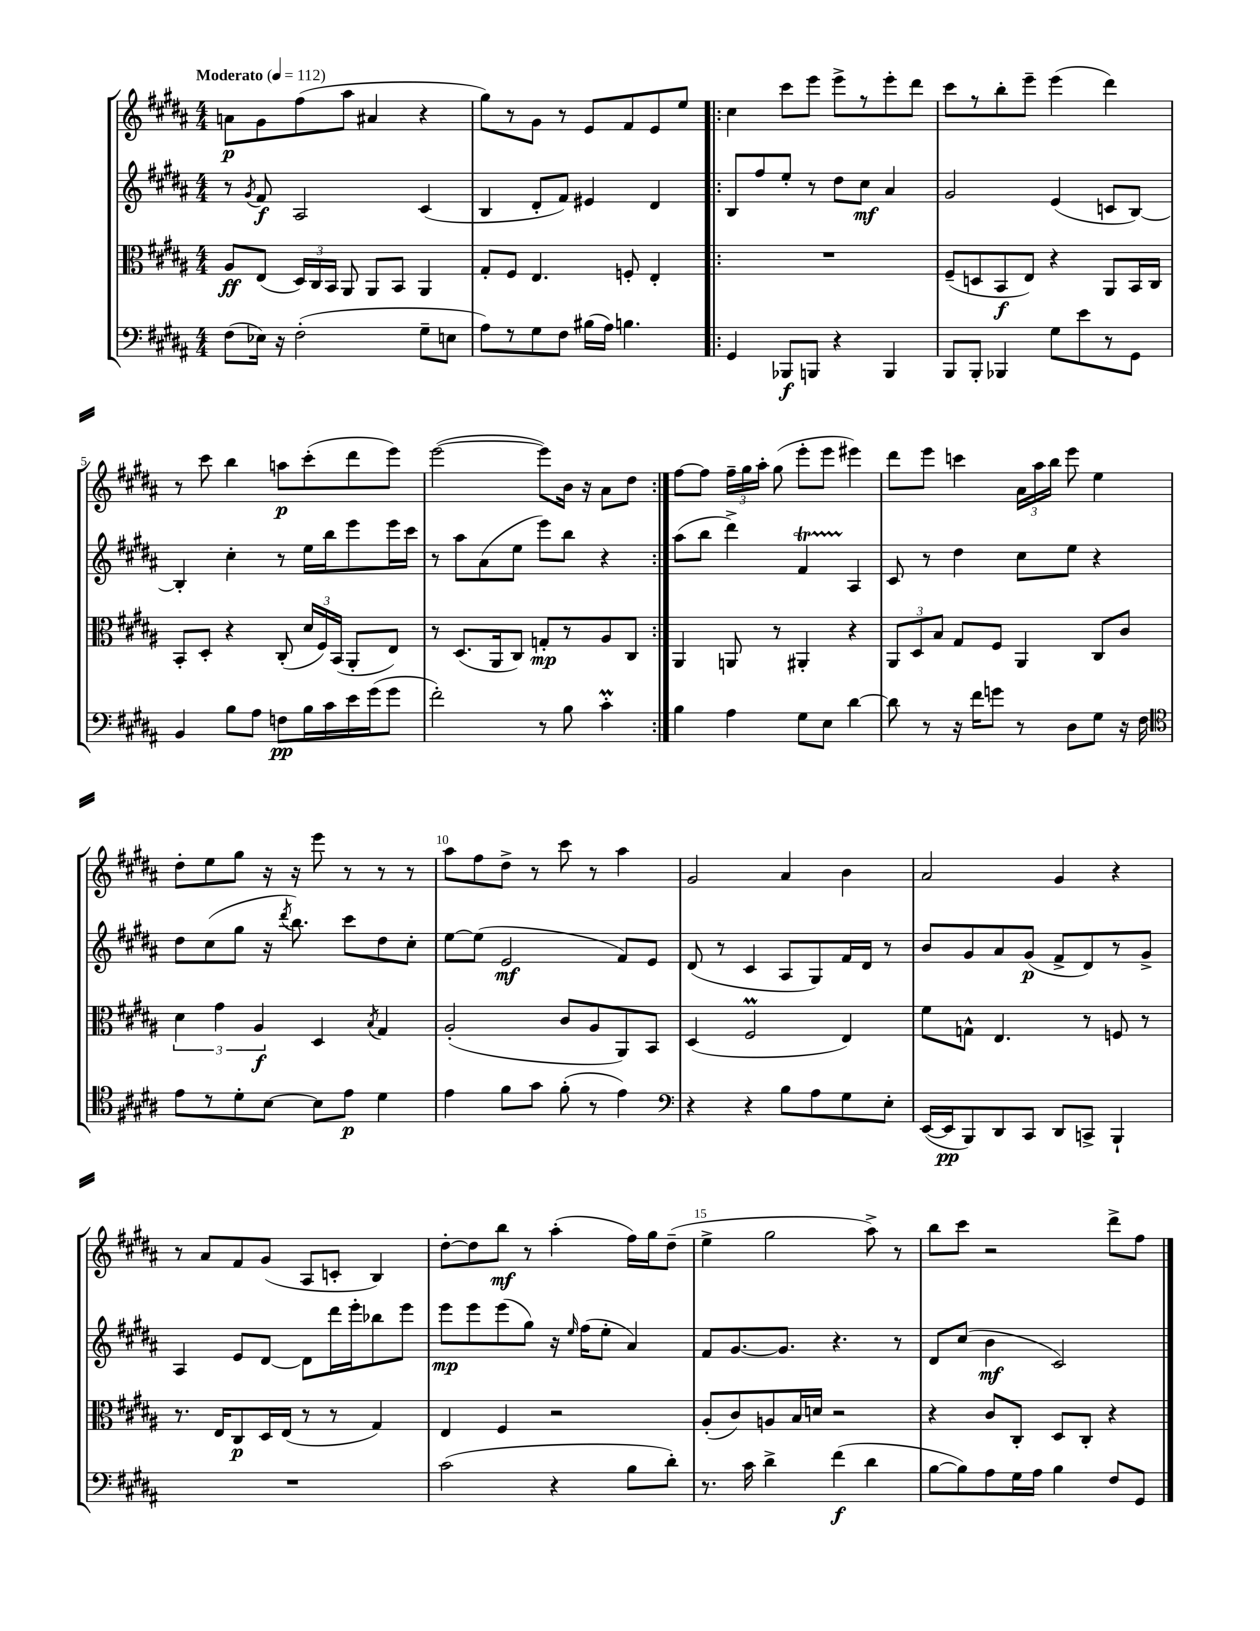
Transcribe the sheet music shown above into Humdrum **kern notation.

**kern	**kern	**kern	**kern
*staff4	*staff3	*staff2	*staff1
*clefF4	*clefC3	*clefG2	*clefG2
*k[f#c#g#d#a#]	*k[f#c#g#d#a#]	*k[f#c#g#d#a#]	*k[f#c#g#d#a#]
*M4/4	*M4/4	*M4/4	*M4/4
*MM112	*MM112	*MM112	*MM112
(8F#	8A#	8r	8a
.	.	8qg#	.
16E-)	(8E	8f#	8g#
16r	.	.	.
(2F#'	24D#)	2A#	(8ff#
.	24C#	.	.
.	24BB	.	.
.	8AA#	.	8aa#
.	8AA#	.	4a#
.	8BB	.	.
8G#~	4AA#	(4c#	4r
8E	.	.	.
=	=	=	=
8A#)	8G#'	4B	8gg#)
8r	8F#	.	8r
8G#	4.E	8d#'	8g#
8F#	.	8f#)	8r
(16B#	.	4e#	8e
16A#)	.	.	.
4.B	8F'	.	8f#
.	4E'	4d#	8e
.	.	.	8ee
=!|:	=!|:	=!|:	=!|:
4GG#	1r	8B	4cc#
.	.	8ff#	.
8BBB-	.	8ee'	8ccc#
8BBB	.	8r	8eee
4r	.	8dd#	8eee^
.	.	8cc#	8r
4BBB	.	4a#	8eee'
.	.	.	8ddd#
=	=	=	=
8BBB	(8F#~	2g#	8ccc#
8BBB'	8D	.	8r
4BBB-	8BB	.	8bb'
.	8E)	.	8eee~
8G#	4r	(4e	(4eee
8e	.	.	.
8r	8AA#	8c	4ddd#)
8GG#	16BB	[8B)	.
.	16C#	.	.
=	=	=	=
4BB	8BB'	4B']	8r
.	8D#'	.	8ccc#
8B	4r	4cc#'	4bb
8A#	.	.	.
8F	(8C#'	8r	8aa
16B	24d#	16ee	(8ccc#'
.	24F#)	.	.
16c#	.	16bb	.
.	(24BB	.	.
16e	8AA#'	8eee	8ddd#
(16g#	.	.	.
8g#	8E)	16eee	8eee)
.	.	16ccc#	.
=	=	=	=
2f#')	8r	8r	([2eee
.	(8.D#	8aa#	.
.	.	(8a#	.
.	16AA#	.	.
.	8C#)	8ee	.
8r	8G'	8eee)	8eee])
8B	8r	8bb	16b
.	.	.	16r
4c#'	8A#	4r	8a#
.	8C#	.	8dd#
=:|!	=:|!	=:|!	=:|!
4B	4AA#	(8aa#	[8ff#
.	.	8bb	8ff#]
4A#	8AA	4ddd#^)	24ff#~
.	.	.	24gg#
.	.	.	24aa#'
.	8r	.	(8gg#
8G#	4AA#'	4f#	8eee'
8E	.	.	8eee
[4d#	4r	4A#	4eee#)
=	=	=	=
8d#]	12AA#	8c#	8ddd#
.	12D#	.	.
8r	.	8r	8eee
.	12B	.	.
16r	8G#	4dd#	4ccc
16f#	.	.	.
8g	8F#	.	.
8r	4AA#	8cc#	24a#
.	.	.	24aa#
.	.	.	24bb
8D#	.	8ee	8eee
8G#	8C#	4r	4ee
16r	8c#	.	.
16F#	.	.	.
=	=	=	=
*clefC4	*	*	*
8e	6d#	8dd#	8dd#'
8r	.	(8cc#	8ee
.	6g#	.	.
8d#'	.	8gg#	8gg#
.	6A#	.	.
[8B	.	16r	16r
.	.	8qddd#	.
.	.	8.bb)	16r
8B]	4D#	.	8eee
8e	.	8ccc#	8r
.	8qB	.	.
4d#	4G#	8dd#	8r
.	.	8cc#'	8r
=	=	=	=
4e	(2A#'	[8ee	8aa#
.	.	(8ee]	8ff#
8f#	.	2e	8dd#^
8g#	.	.	8r
(8f#'	8c#	.	8ccc#
8r	8A#	.	8r
4e)	8AA#)	8f#)	4aa#
.	8BB	8e	.
=	=	=	=
*clefF4	*	*	*
4r	(4D#	(8d#	2g#
.	.	8r	.
4r	2F#	4c#	.
8B	.	8A#	4a#
8A#	.	8G#)	.
8G#	4E)	16f#	4b
.	.	16d#	.
8E'	.	8r	.
=	=	=	=
([16EE	8f#	8b	2a#
16EE]	.	.	.
8BBB)	8G^^	8g#	.
8DD#	4.E	8a#	.
8CC#	.	(8g#	.
8DD#	.	8f#^	4g#
8CC^	8r	8d#)	.
4BBB`	8F	8r	4r
.	8r	8g#^	.
=	=	=	=
1r	8.r	4A#	8r
.	.	.	8a#
.	16E	.	.
.	8C#	8e	8f#
.	16D#	[8d#	(8g#
.	(16E	.	.
.	8r	8d#]	8A#
.	8r	16ddd#	8c'
.	.	16eee'	.
.	4G#)	8bb-	4B)
.	.	8eee	.
=	=	=	=
(2c#	4E	8eee	[8dd#'
.	.	8eee	8dd#]
.	4F#	(8eee	8bb
.	.	8gg#)	8r
4r	2r	16r	(4aa#'
.	.	16qqee	.
.	.	(16ff#	.
.	.	8ee'	.
8B	.	4a#)	16ff#)
.	.	.	16gg#
8d#')	.	.	(8dd#~
=	=	=	=
8.r	(8A#'	8f#	4ee^
.	8c#)	[8.g#	.
16c#	.	.	.
4d#^	8A	.	2gg#
.	.	8.g#]	.
.	16B	.	.
.	16d	.	.
(4f#	2r	4.r	.
4d#	.	.	8aa#^)
.	.	8r	8r
=	=	=	=
[8B	4r	8d#	8bb
8B])	.	(8cc#	8ccc#
8A#	8c#	4b	2r
16G#	8C#'	.	.
16A#	.	.	.
4B	8D#	2c#)	.
.	8C#'	.	.
8F#	4r	.	8ddd#^
8GG#	.	.	8ff#
==	==	==	==
*-	*-	*-	*-
